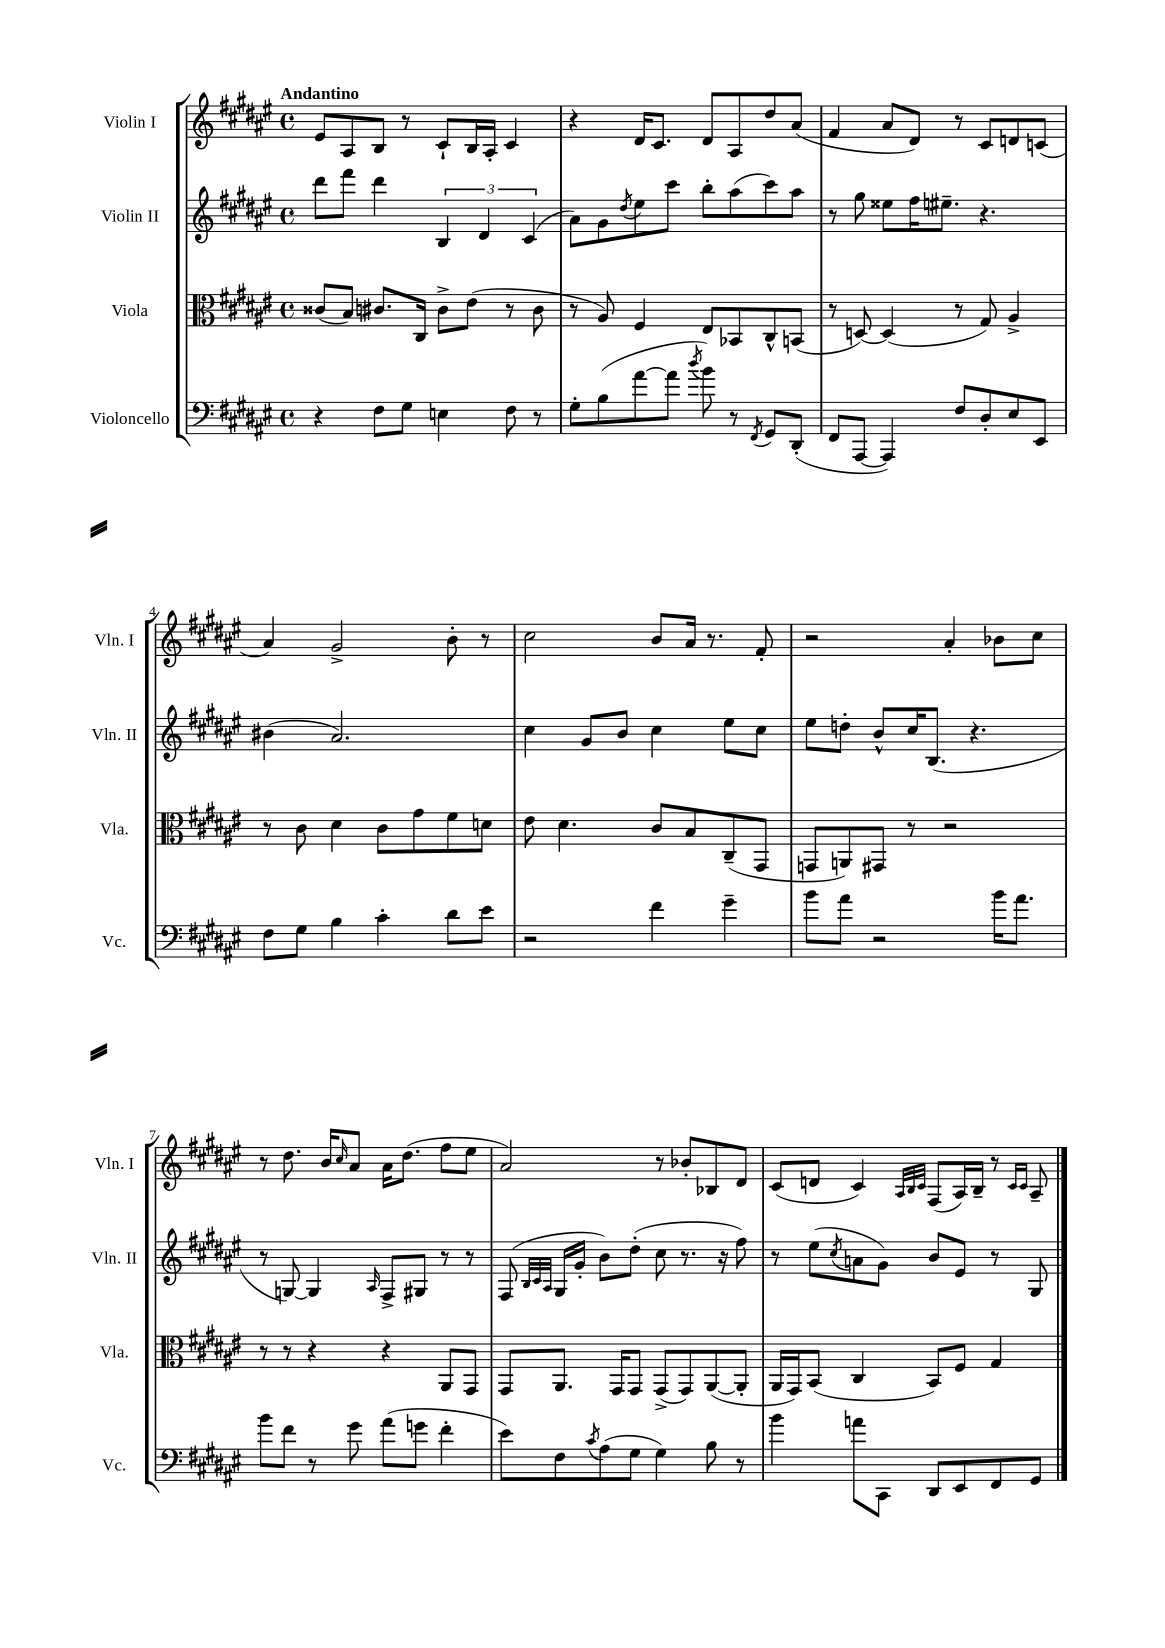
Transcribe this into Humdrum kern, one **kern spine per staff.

**kern	**kern	**kern	**kern
*staff4	*staff3	*staff2	*staff1
*clefF4	*clefC3	*clefG2	*clefG2
*k[f#c#g#d#a#e#]	*k[f#c#g#d#a#e#]	*k[f#c#g#d#a#e#]	*k[f#c#g#d#a#e#]
*M4/4	*M4/4	*M4/4	*M4/4
*met(c)	*met(c)	*met(c)	*met(c)
4r	(8c##/L	8ddd#\L	8e#/L
.	8B/J)	8fff#\J	8A#/
8F#\L	8.c#/L	4ddd#\	8B/J
8G#\J	.	.	8r
.	16C#/Jk	.	.
4E\	8c#^\L	6B/	8c#`/L
.	(8e#\J	.	16B/L
.	.	6d#/	.
.	.	.	16A#'/JJ
8F#\	8r	.	4c#/
.	.	(6c#/	.
8r	8c#\	.	.
=	=	=	=
8G#'\L	8r	8a#\L)	4r
(8B\	8A#/)	8g#\	.
.	.	8qdd#/	.
[8a#\	4F#/	8ee#\	16d#/LK
.	.	.	8.c#/J
8a#\]J	.	8ccc#\J	.
8qdd#/	.	.	.
8b\)	8E#/L	8bb'\L	8d#/L
8r	8BB-/	(8aa#\	8A#/
8qFF#/	.	.	.
8GG#/L	8C#^^/	8ccc#\)	8dd#/
(8DD#'/J	(8BB/J	8aa#\J	(8a#/J
=	=	=	=
8FF#/L	8r	8r	4f#/
[8AAA#/J	[8D/)	8gg#\	.
4AAA#/])	(4D/]	8ee##\L	8a#/L
.	.	16ff#\K	8d#/J)
.	.	8.ee#~\J	.
8F#/L	8r	.	8r
8D#'/	8G#/)	4.r	8c#/L
8E#/	4A#^/	.	8d/
8EE#/J	.	.	(8c/J
=	=	=	=
8F#\L	8r	(4b#\	4a#/)
8G#\J	8c#\	.	.
4B\	4d#\	2.a#/)	2g#^/
4c#'\	8c#\L	.	.
.	8g#\	.	.
8d#\L	8f#\	.	8b'\
8e#\J	8d\J	.	8r
=	=	=	=
2r	8e#\	4cc#\	2cc#\
.	4.d#\	.	.
.	.	8g#/L	.
.	.	8b/J	.
4f#\	8c#/L	4cc#\	8b/L
.	8B/	.	16a#/Jk
.	.	.	8.r
4g#~\	(8C#~/	8ee#\L	.
.	8GG#/J	8cc#\J	8f#'/
=	=	=	=
8b\L	8GG/L	8ee#\L	2r
8a#\J	8AA/)	8dd'\J	.
2r	8GG#/J	8b^^/L	.
.	8r	16cc#/K	.
.	.	(8.B/J	.
.	2r	.	4a#'/
.	.	4.r	.
16b\LK	.	.	8b-\L
8.a#\J	.	.	.
.	.	.	8cc#\J
=	=	=	=
8b\L	8r	8r	8r
8f#\J	8r	[8G/)	8.dd#\
8r	4r	4G/]	.
.	.	.	16b/LK
.	.	.	16qqcc#/
8g#\	.	.	8a#/J
.	.	16qqA#/	.
(8a#\L	4r	8F#^/L	16a#\LK
.	.	.	(8.dd#\J
8g\J	.	8G#/J	.
4f#'\	8AA#/L	8r	8ff#\L
.	8GG#/J	8r	8ee#\J
=	=	=	=
8e#\L)	8GG#/L	(8F#/	2a#/)
.	.	32qqB/LLL	.
.	.	32qqc#/	.
.	.	32qqA#/JJJ	.
8F#\	8.AA#/J	16G#/LL	.
.	.	16g#'/JJ	.
8qc#/	.	.	.
(8A#\	.	8b\L)	.
.	16GG#/LK	.	.
8G#\J	8GG#/J	(8dd#'\J	.
4G#\)	(8GG#^/L	8cc#\	8r
.	8GG#/)	8.r	8b-'/L
8B\	([8AA#/	.	8B-/
.	.	16r	.
8r	8AA#'/]J	8ff#\)	8d#/J
=	=	=	=
4b\	16AA#/LL	8r	(8c#/L
.	16GG#/J)	.	.
.	(8BB/J	(8ee#\L	8d/J
.	.	8qcc#/	.
8a\L	4C#/	8a\	4c#/)
8CC#\J	.	8g#\J)	.
.	.	.	32qqA#/LLL
.	.	.	32qqB/
.	.	.	32qqc#/JJJ
8DD#/L	8BB/L)	8b/L	(8F#/L
8EE#/	8F#/J	8e#/J	16A#/L)
.	.	.	16B~/JJ
8FF#/	4G#/	8r	8r
.	.	.	16qqc#/LL
.	.	.	16qqc#/JJ
8GG#/J	.	8G#/	8A#~/
==	==	==	==
*-	*-	*-	*-
